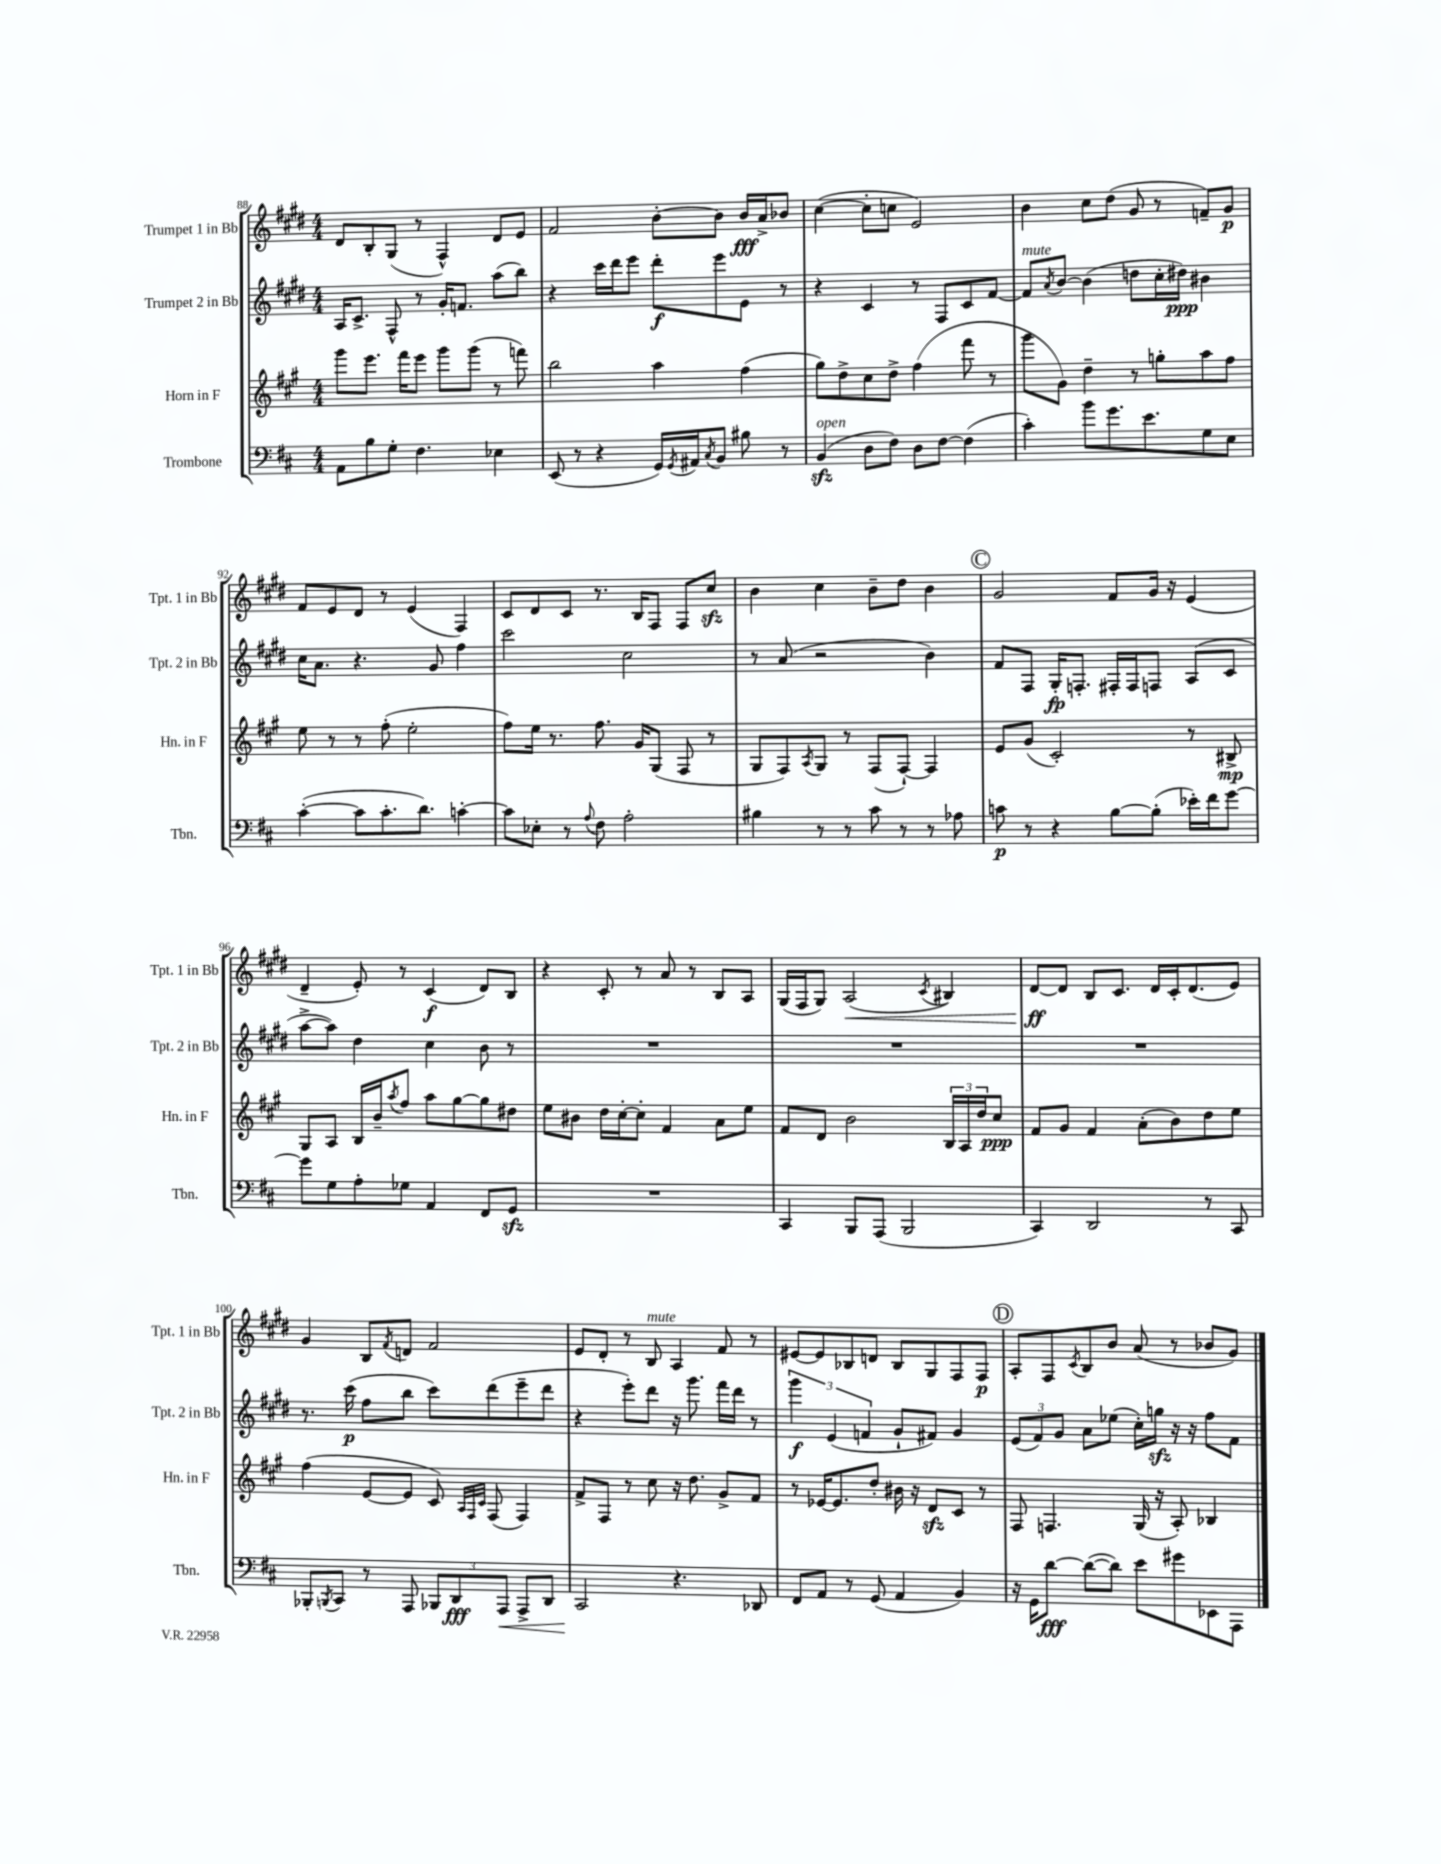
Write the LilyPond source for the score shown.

<<
\new StaffGroup <<
\new Staff = "s0" \with { instrumentName = "Trumpet 1 in Bb" shortInstrumentName = "Tpt. 1 in Bb" } {
    \clef treble \key e \major \numericTimeSignature \time 4/4
    dis'8 b8-. gis8( r8 fis4-^) dis'8 e'8 |
    fis'2 b'8~-. b'8 b'16\fff a'16-> bes'8 |
    cis''4~( cis''8-. c''8 e'2) |
    b'4 cis''8 dis''8( gis'8 r8 f'8--) gis'8\p |
    fis'8 e'8 dis'8 r8 e'4( fis4) |
    cis'8 dis'8 cis'8 r8. b16 fis8 fis8 cis''8\sfz |
    b'4 cis''4 b'8-- dis''8 b'4 |
    \mark \markup { \circle "C" } gis'2 fis'8 gis'16 r16 e'4( |
    dis'4-- e'8-.) r8 cis'4\f( dis'8) b8 |
    r4 cis'8-. r8 a'8 r8 b8 a8 |
    gis16( fis16 gis8) a2\<( \acciaccatura { cis'8 } bis4) |
    dis'8~\ff\! dis'8 b8 cis'8. dis'16 cis'16-. dis'8.( e'8) |
    gis'4 b8 \acciaccatura { fis'8 } d'8 fis'2 |
    e'8 dis'8-. r8 b8^\markup { \italic "mute" } a4 fis'8 r8 |
    eis'8~ eis'8 bes8 d'8 bes8 gis8 fis8 fis8\p |
    \mark \markup { \circle "D" } a8-. fis8 \acciaccatura { cis'8 } b8 b'8 a'8( r8 bes'8 gis'8) \bar "|." |
}
\new Staff = "s1" \with { instrumentName = "Trumpet 2 in Bb" shortInstrumentName = "Tpt. 2 in Bb" } {
    \clef treble \key e \major \numericTimeSignature \time 4/4
    a16 cis'8.-> fis8-^ r8 gis'16-. f'8. a''8( b''8) |
    r4 cis'''16 dis'''16 e'''8 dis'''8-.\f e'''8 e'8 r8 |
    r4 cis'4 r8 fis8 cis'8 fis'8~ |
    fis'8^\markup { \italic "mute" } \acciaccatura { a'8 } b'8~ b'4( d''8 cis''16-. dis''16\ppp) bis'4 |
    cis''16 a'8. r4. gis'8 fis''4 |
    cis'''2 cis''2 |
    r8 a'8( r2 b'4) |
    \mark \markup { \circle "C" } fis'8 fis8 gis16-.\fp f8.-. fis16-. fis16 f8 a8( cis'8 |
    a''8~-> a''8) dis''4 cis''4 b'8 r8 |
    R1 |
    R1 |
    R1 |
    r8. cis'''16\p( fis''8 b''8 cis'''8) dis'''8( e'''8-- dis'''8 |
    r4 e'''8-.) dis'''8 r16 gis'''8. fis'''16 dis'''16 r8 |
    \tuplet 3/2 { gis'''4\f e'4( f'4 } gis'8-! fis'8) gis'4 |
    \mark \markup { \circle "D" } \tuplet 3/2 { e'8( fis'8) gis'8 } a'8 ees''8( cis''16-.) g''16\sfz r16 r16 fis''8 fis'8 \bar "|." |
}
\new Staff = "s2" \with { instrumentName = "Horn in F" shortInstrumentName = "Hn. in F" } {
    \clef treble \key a \major \numericTimeSignature \time 4/4
    gis'''8 e'''8. fis'''16 e'''8 gis'''8 gis'''8( r8 f'''8) |
    b''2 a''4 fis''4( |
    gis''8) d''8-> cis''8 d''8-> fis''4( fis'''8 r8 |
    gis'''8 gis'8) d''4-- r8 g''8-. a''8 fis''8 |
    e''8 r8 r8 fis''8-.( e''2-. |
    fis''8) e''16 r8. fis''8. gis'16 gis8( fis8 r8 |
    gis8 fis8) \acciaccatura { a8 } gis8 r8 fis8( fis8~-!) fis4 |
    \mark \markup { \circle "C" } e'8 gis'8( cis'2-.) r8 bis8->\mp |
    gis8 a8 b16 b'16-- \acciaccatura { a''8 } fis''8 a''8 gis''8~ gis''8 dis''8 |
    e''8 bis'8 d''16 cis''16~-. cis''8-. fis'4 a'8 e''8 |
    fis'8 d'8 b'2 \tuplet 3/2 { b16 a16 d''16 } cis''8\ppp |
    fis'8 gis'8 fis'4 a'8-.( b'8) d''8 e''8 |
    fis''4( e'8~ e'8 cis'8) \grace { a32 fis32 cis'32 } fis8( fis4) |
    fis'8-> fis8 r8 cis''8 r16 d''8. gis'8-> fis'8 |
    r8 ees'16~ ees'8. d''8-. bis'16 r16 d'8\sfz cis'8 r8 |
    \mark \markup { \circle "D" } fis8 f4. gis16( r16 a8-.) bes4 \bar "|." |
}
\new Staff = "s3" \with { instrumentName = "Trombone" shortInstrumentName = "Tbn." } {
    \clef bass \key d \major \numericTimeSignature \time 4/4
    a,8 b8 g8-. fis4. ees4 |
    e,8( r8 r4 g,16) \acciaccatura { g,8 } ais,16 \acciaccatura { cis8 } b,8 bis8 r8 |
    b,4\sfz^\markup { \italic "open" }( d8 fis8) d8 fis8~ fis4( |
    cis'4-.) b'8 g'8. e'8. g8 e8 |
    cis'4~-.( cis'8 cis'8.-. d'8.) c'4~-. |
    c'8 ees8-. r8 \appoggiatura { a8 } fis8 a2-. |
    bis4 r8 r8 cis'8 r8 r8 aes8 |
    \mark \markup { \circle "C" } c'8\p r8 r4 b8~ b8-.( ees'16-.) fis'16 g'8~ |
    g'8 g8 a8-. ges8 a,4 fis,8 g,8\sfz |
    R1 |
    cis,4 b,,8 a,,8( b,,2 |
    cis,4) d,2 r8 cis,8 |
    bes,,8-. \acciaccatura { b,,8 } cis,8 r8 a,,8 \tuplet 3/2 { bes,,8 d,8\fff a,,8\< } a,,8-> d,8 |
    cis,2\! r4. des,8 |
    fis,8 a,8 r8 g,8( a,4 b,4) |
    \mark \markup { \circle "D" } r16 g,16 d'8~\fff d'8~( d'8) e'8 gis'8 ees,8 a,,8 \bar "|." |
}
>>
>>
\layout { \context { \Score currentBarNumber = #88 } }
